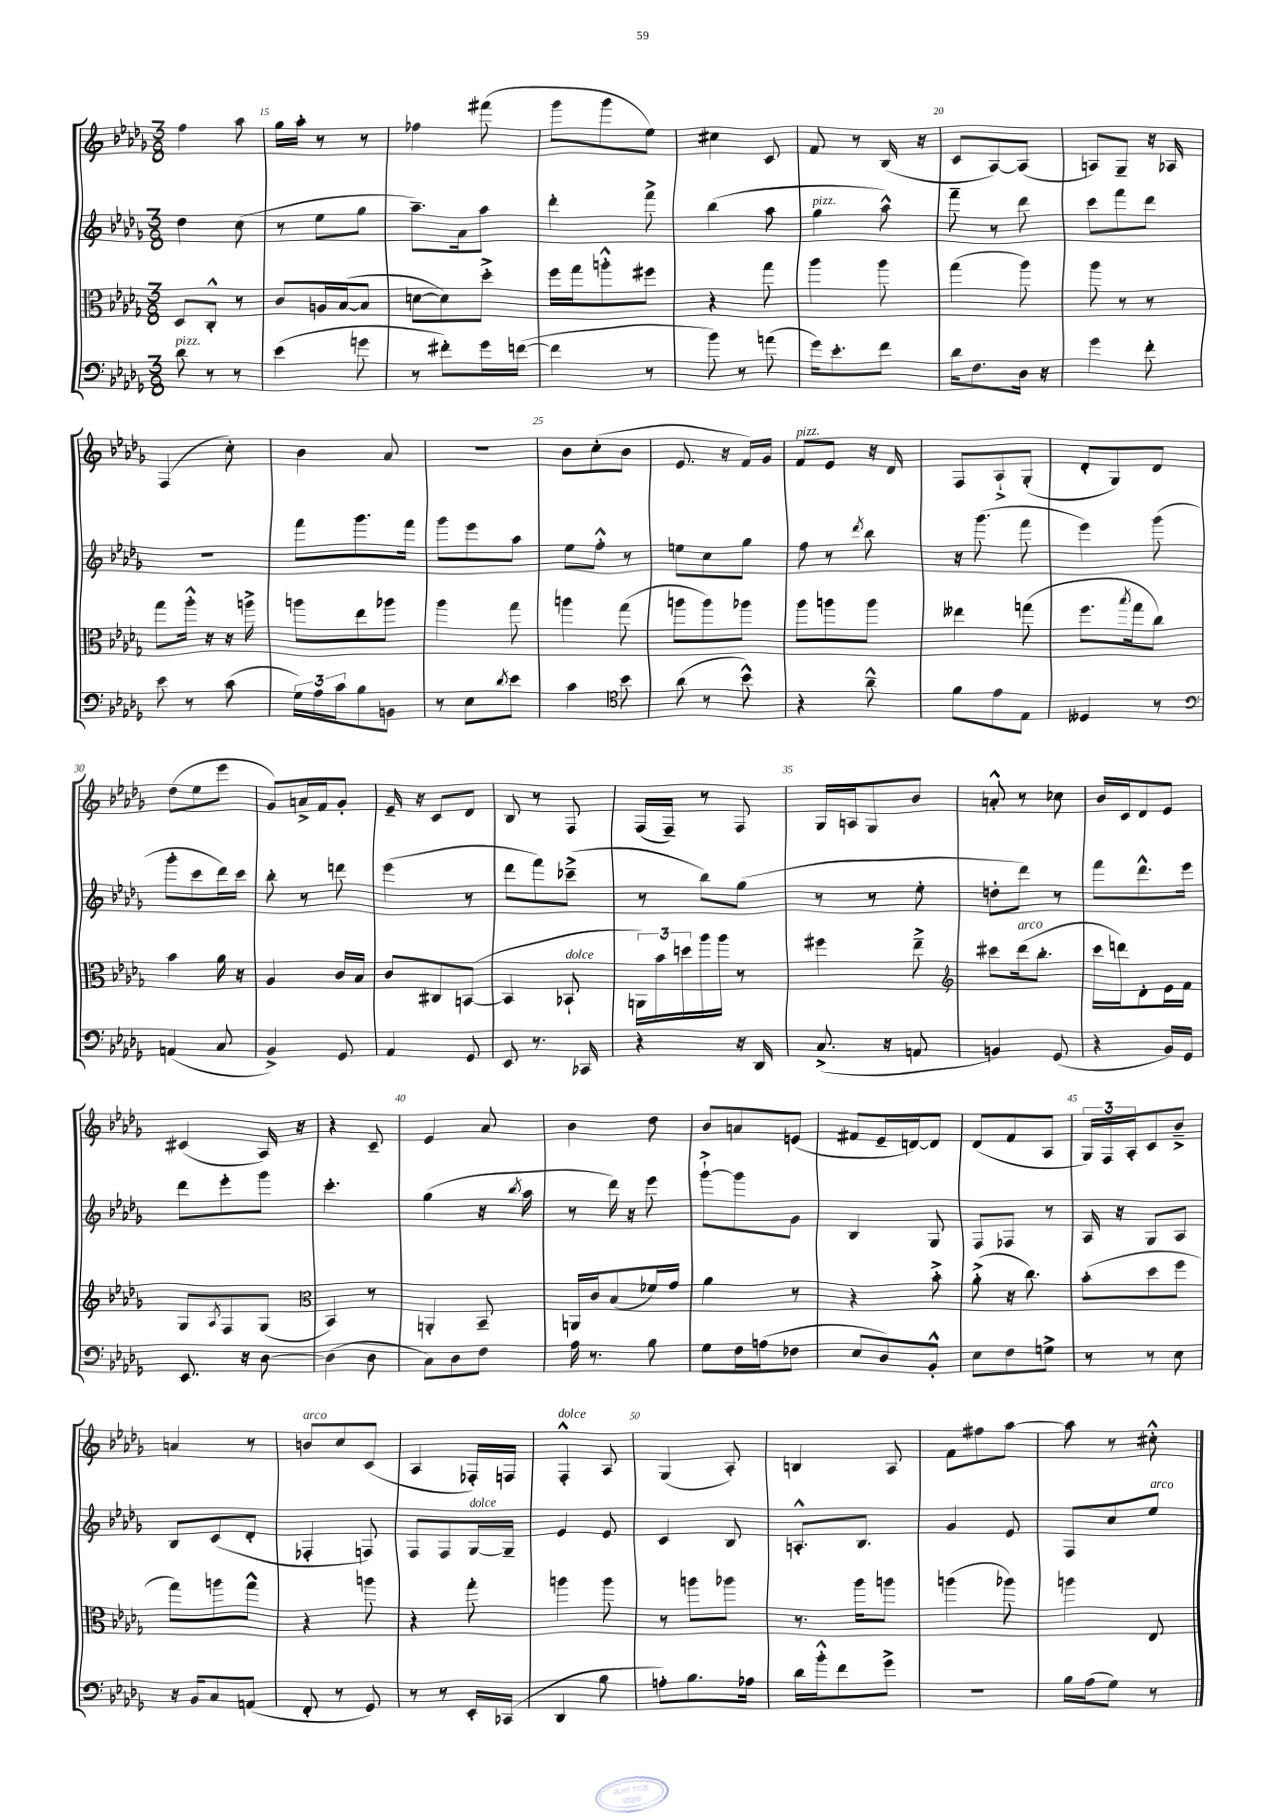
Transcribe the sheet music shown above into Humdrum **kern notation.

**kern	**kern	**kern	**kern
*staff4	*staff3	*staff2	*staff1
*clefF4	*clefC3	*clefG2	*clefG2
*k[b-e-a-d-g-]	*k[b-e-a-d-g-]	*k[b-e-a-d-g-]	*k[b-e-a-d-g-]
*M3/8	*M3/8	*M3/8	*M3/8
8d-	8D-	4dd-	4ff
8r	8C'^^	.	.
8r	8r	(8cc	8aa-
=	=	=	=
(4e-	8c	8r	16gg-
.	.	.	16aa-'
.	16A	8ee-	8r
.	([16B-	.	.
8g	8B-]	8gg-	8r
=	=	=	=
8r	[8d	8.aa-~)	4ff-
8f#')	8d])	.	.
.	.	16a-	.
16g-	8dd-'^	8aa-	(8fff#
([16f	.	.	.
=	=	=	=
4f]	16ff	4ddd-'	8ggg-
.	16gg-	.	.
.	8aa'^^	.	8ggg-
8r	8ff#	8fff^	8ee-)
=	=	=	=
8b-)	4r	(4bb-	4cc#
8r	.	.	.
(8a	8gg-	8aa-	8c
=	=	=	=
16g-)	4aa-	4gg-	8f
8.e-'	.	.	.
.	.	.	8r
8f	8aa-	8aa-^^)	(16B-
.	.	.	16r
=	=	=	=
16d-	(4gg-	8fff~	8c
8.F	.	.	.
.	.	8r	[8A-)
16D-	8aa-)	8ddd-	(8A-]
16r	.	.	.
=	=	=	=
4g-	8aa-	8ccc	8A)
.	8r	8fff	8G-~
8f'	8r	8ddd-	16r
.	.	.	16A-
=	=	=	=
8e-	8gg-	4.r	(4F
8r	16aa-'^^	.	.
.	16r	.	.
(8c	16r	.	8cc')
.	16aa^	.	.
=	=	=	=
24G-)	8aa	8fff	4b-
24A-	.	.	.
24c	.	.	.
8B-	8ee-	8.ggg-	.
8BB	8aa-	.	8a-
.	.	16fff	.
=	=	=	=
8r	4aa-	8ggg-	4.r
8E-	.	8eee-	.
8qd-	.	.	.
8e-	8gg-	8aa-	.
=	=	=	=
4c	4aa	8ee-	8b-
.	.	8ff'^^	(8cc'
*clefC4	*	*	*
8b-	(8gg-	8r	8b-
=	=	=	=
(8a-	8aa	8ee	8.e-
8r	8aa)	8cc	.
.	.	.	16r
8b-^^)	8aa-	8gg-	16f)
.	.	.	16g-
=	=	=	=
4r	8aa-	8ff	8f
.	8aa	8r	8e-
.	.	8qddd-	.
8a-~^^	8aa	8bb-	16r
.	.	.	16d-
=	=	=	=
8f	4ee--	16r	8F
.	.	(8.ggg-	.
8e-	.	.	8A-`^
8E-	(8gg	8fff	(8G-'
=	=	=	=
4D--	8.ff	4eee-)	8d-'
.	.	.	8G-)
.	8qbb-	.	.
.	16gg-	.	.
8r	8cc)	(8ggg-	8d-
=	=	=	=
*clefF4	*	*	*
(4AA	4b-	8ggg-'	(8dd-
.	.	8ccc	8ee-
8C	16a-	16ddd-)	8eee-
.	16r	16ccc	.
=	=	=	=
4BB-^)	4A-	8bb-'	8g-)
.	.	8r	16a^
.	.	.	16f
8GG-	16c	8ddd	8g-'
.	16B-	.	.
=	=	=	=
4AA-	8c	(4eee-	16e-~
.	.	.	16r
.	8C#	.	8c
8GG-	([8BB	8r	8d-
=	=	=	=
8EE-	4BB]	8ddd-	8B-
8.r	.	8fff)	8r
.	8BB-`	(8ccc-~^	8F
16CC-	.	.	.
=	=	=	=
4r	24AA)	8r	(16F
.	24b-	.	.
.	.	.	16F~)
.	24dd	.	.
.	16aa-	8bb-)	8r
.	16aa-	.	.
16r	8r	(8gg-	8F
16DD-	.	.	.
=	=	=	=
(8.C^	4ff#	8r	16G-
.	.	.	16A
.	.	8r	8G-
16r	.	.	.
8AA	8ee-~^	8ee-'	8b-
=	=	=	=
*	*clefG2	*	*
4BB)	8ccc#	8dd'	8a'^^
.	(16ddd-	8ddd-)	8r
.	8.bb-'	.	.
(8GG-	.	8r	8cc-
=	=	=	=
4r	16ccc	8fff	16b-
.	16ddd)	.	16c
.	8d-'	8.ddd-^^	8d-
16BB-)	16e-	.	8e-
16GG-	16f	16eee-	.
=	=	=	=
8.EE-	8G-	8ddd-	(4c#
.	8qA-	.	.
.	8F	8eee-'	.
16r	.	.	.
[8D-	(8G-	8ggg-	16A-)
.	.	.	16r
=	=	=	=
*	*clefC3	*	*
(4D-]	4BB-)	4.ccc'	4r
8D-	8r	.	8c~
=	=	=	=
8C)	4AA'	(4gg-	4e-
8D-	.	.	.
8F	8BB-~	16r	8a-
.	.	8qbb-	.
.	.	16aa-	.
=	=	=	=
16A-	16AA	8r	4b-
8.r	16c	.	.
.	(8B-	16ddd-)	.
.	.	16r	.
8B-	16f-)	8eee-	8dd-
.	16g-	.	.
=	=	=	=
8G-	4a-	[8ggg-`^	8b-
16F	.	8ggg-]	8a
(16A	.	.	.
8F-	8r	8g-	(8e
=	=	=	=
8E-	4r	4B-	8f#
8D-)	.	.	16e-~
.	.	.	[16d)
8BB-'^^	8b-'^	8G-	8d]
=	=	=	=
8E-	(8a-'^	8F	(8d-
8F	16r	8F-	8f
.	8.cc)	.	.
8G^	.	8r	8A-
=	=	=	=
8r	(8b-'	16A-	24G-)
.	.	.	24F
.	.	16r	.
.	.	.	24A-'
8r	8dd-	8G-	8c
8E-	8ff	8A-	8b-~^
=	=	=	=
16r	8gg-)	8B-	4a
16BB-	.	.	.
8C	8aa	(8c	.
(8AA	8gg-^^	8d-'	8r
=	=	=	=
8FF'	4r	4F-'	8b
8r	.	.	8cc
8GG-)	8aa	8F)	(8c
=	=	=	=
8r	4r	8F	4A-
8r	.	8F	.
16EE-'	8gg-'	[16G-	16F-')
(16CC-	.	16G-~]	16F
=	=	=	=
4DD-	4aa	4e-	4F'^^
8B-	8aa	8e-	8A-
=	=	=	=
8A')	8r	4c	(4G-
8.B-	8aa	.	.
.	8aa-	8B-	8A-')
16A-	.	.	.
=	=	=	=
16d-	8.r	8.A'^^	4B
16b-'^^	.	.	.
8f	.	.	.
.	16aa-	8.B-	.
8g-^	8aa	.	8A-
=	=	=	=
4.r	(4aa	4g-	8f
.	.	.	8ff#
.	8aa-)	8e-	[8aa-
=	=	=	=
16B-	4aa	8F	8aa-]
(16A-	.	.	.
8G-)	.	8cc	8r
8r	8E-	8ee-	8cc#'^^
==	==	==	==
*-	*-	*-	*-
